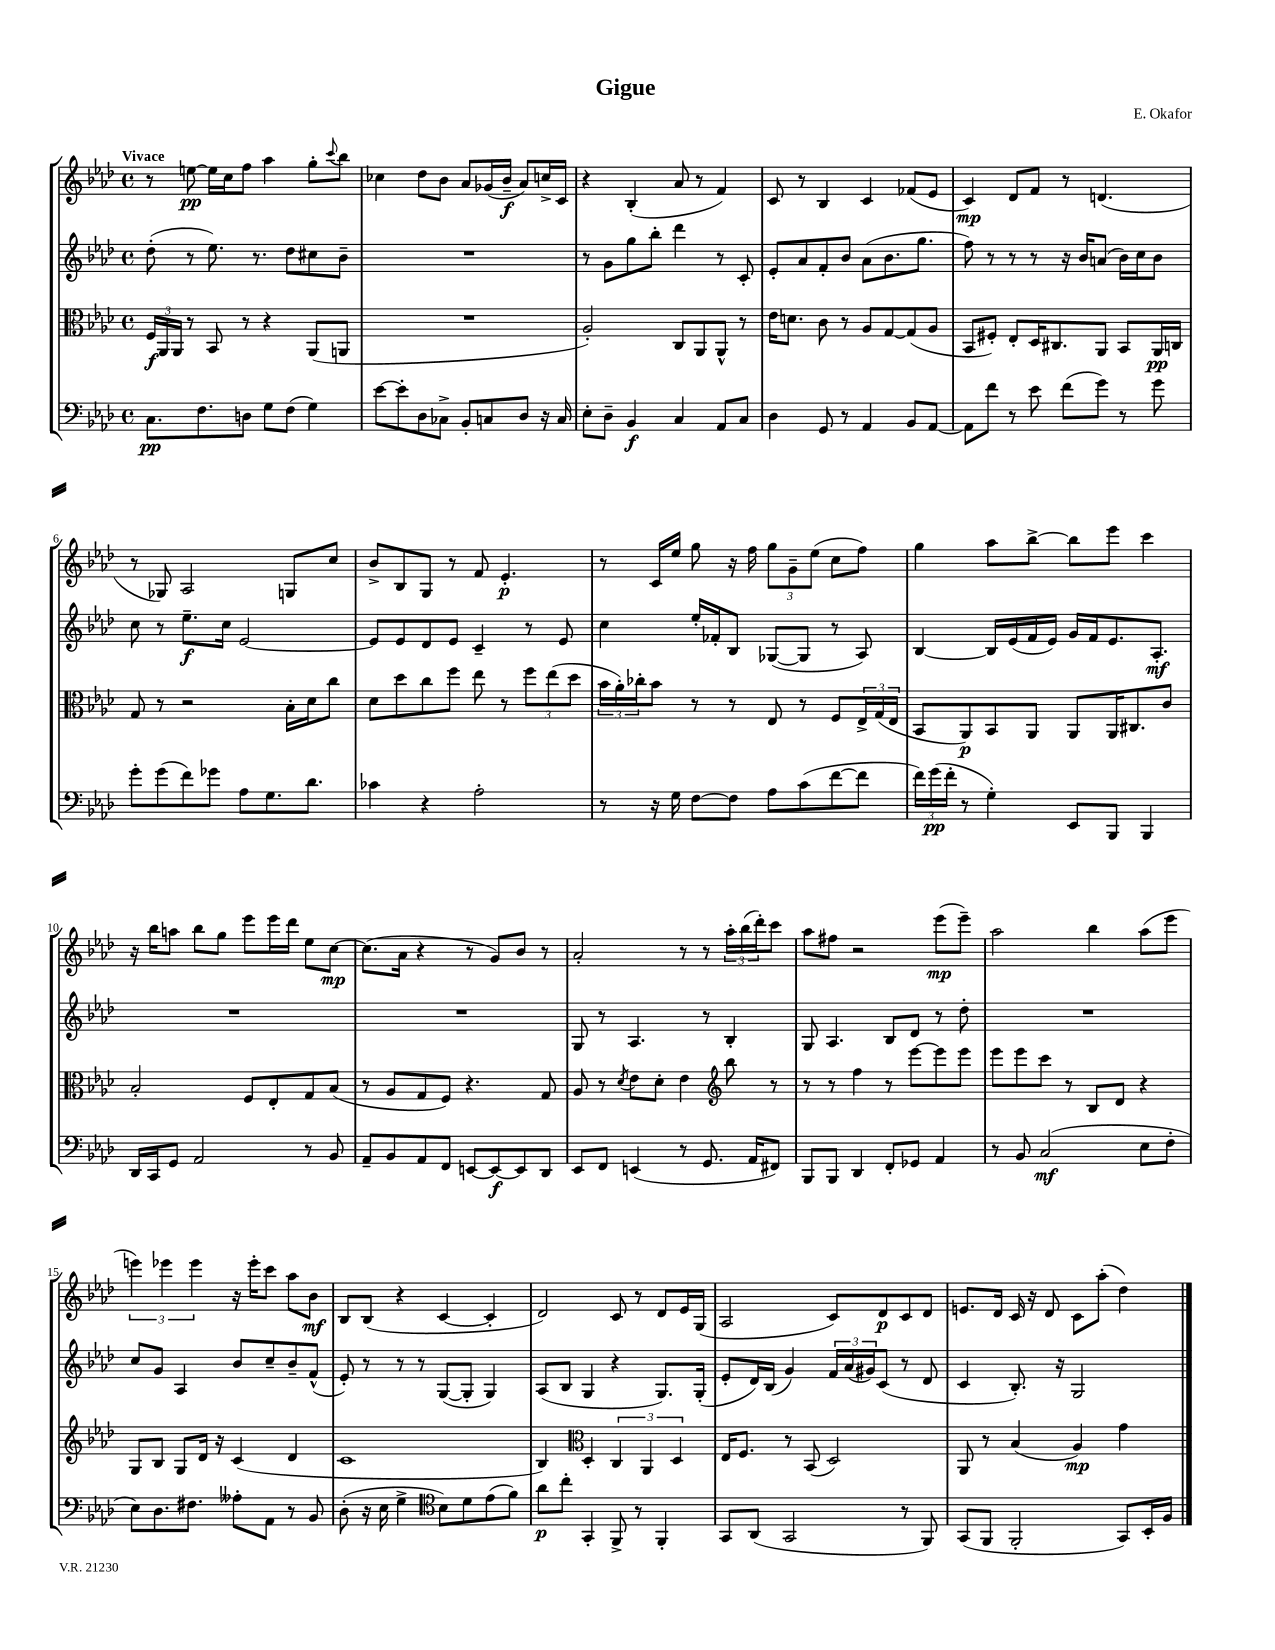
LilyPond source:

\header { title = "Gigue" composer = "E. Okafor" }
<<
\new StaffGroup <<
\new Staff = "s0" {
    \clef treble \key aes \major \defaultTimeSignature \time 4/4 \tempo "Vivace"
    r8 e''8~\pp e''16 c''16 f''8 aes''4 g''8-. \appoggiatura { c'''8 } bes''8 |
    ces''4 des''8 bes'8 aes'8 ges'16( bes'16--\f aes'8) c''16-> c'16 |
    r4 bes4-.( aes'8 r8 f'4) |
    c'8 r8 bes4 c'4 fes'8( ees'8 |
    c'4\mp) des'8 f'8 r8 d'4.( |
    r8 ges8) aes2 g8 c''8 |
    bes'8-> bes8 g8 r8 f'8 ees'4.-.\p |
    r8 c'16 ees''16 g''8 r16 f''16 \tuplet 3/2 { g''8 g'8-- ees''8( } c''8 f''8) |
    g''4 aes''8 bes''8~-> bes''8 ees'''8 c'''4 |
    r16 bes''16 a''8 bes''8 g''8 ees'''8 ees'''16 des'''16 ees''8 c''8~\mp |
    c''8.( aes'16 r4 r8 g'8) bes'8 r8 |
    aes'2-. r8 r8 \tuplet 3/2 { aes''16-. bes''16( des'''16-.) } c'''8 |
    aes''8 fis''8 r2 ees'''8\mp( ees'''8--) |
    aes''2 bes''4 aes''8( ees'''8 |
    \tuplet 3/2 { e'''4) ees'''4 ees'''4 } r16 ees'''16-. c'''8 aes''8 bes'8\mf |
    bes8 bes8( r4 c'4~ c'4-. |
    des'2) c'8 r8 des'8 ees'16 g16( |
    aes2 c'8) des'8\p c'8 des'8 |
    e'8. des'16 c'16 r16 des'8 c'8 aes''8-.( des''4) \bar "|." |
}
\new Staff = "s1" {
    \clef treble \key aes \major \defaultTimeSignature \time 4/4
    des''8-.( r8 ees''8.) r8. des''8 cis''8 bes'8-- |
    R1 |
    r8 g'8 g''8 bes''8-. des'''4 r8 c'8-. |
    ees'8-. aes'8 f'8-. bes'8 aes'8( bes'8. g''8. |
    f''8) r8 r8 r8 r16 bes'16 a'8( bes'16) c''16 bes'8 |
    c''8 r8 ees''8.--\f c''16 ees'2~ |
    ees'8 ees'8 des'8 ees'8 c'4-- r8 ees'8 |
    c''4 ees''16-. fes'16-. bes8 ges8~( ges8 r8 aes8) |
    bes4~ bes16 ees'16( f'16 ees'16) g'16 f'16 ees'8. aes8.-.\mf |
    R1 |
    R1 |
    g8 r8 aes4. r8 bes4-. |
    g8 aes4. bes8 des'8 r8 des''8-. |
    R1 |
    c''8 g'8 aes4 bes'8 c''8-- bes'8-- f'8-^( |
    ees'8-.) r8 r8 r8 g8~( g8-. g4) |
    aes8( bes8 g4 r4 g8.) g16-.( |
    ees'8-. des'16) bes16( g'4) \tuplet 3/2 { f'16 aes'16( gis'16) } c'8( r8 des'8 |
    c'4 bes8.-.) r16 g2 \bar "|." |
}
\new Staff = "s2" {
    \clef alto \key aes \major \defaultTimeSignature \time 4/4
    \tuplet 3/2 { f16\f aes,16 aes,16 } r8 bes,8 r8 r4 aes,8( a,8 |
    R1 |
    aes2-.) c8 aes,8 aes,8-^ r8 |
    ees'16 d'8. c'8 r8 aes8 g8~ g8( aes8 |
    bes,8 fis8-.) ees8-. des16 cis8. aes,8 bes,8 aes,16\pp c16 |
    g8 r8 r2 bes16-. des'16 c''8 |
    des'8 des''8 c''8 f''8 ees''8 r8 \tuplet 3/2 { f''8 ees''8( des''8 } |
    \tuplet 3/2 { bes'16 aes'16-.) ces''16-. } bes'8 r8 r8 ees8 r8 f8 \tuplet 3/2 { ees16-> g16( ees16 } |
    bes,8 aes,8\p) bes,8 aes,8 aes,8 aes,16 cis8. c'8 |
    bes2-. f8 ees8-. g8 bes8( |
    r8 aes8 g8 f8) r4. g8 |
    aes8 r8 \acciaccatura { des'8 } ees'8 des'8-. ees'4 \clef treble bes''8 r8 |
    r8 r8 f''4 r8 ees'''8~ ees'''8 ees'''8 |
    ees'''8 ees'''8 c'''8 r8 bes8 des'8 r4 |
    g8 bes8 g8 des'16 r16 c'4( des'4 |
    c'1 |
    bes4) \clef alto des4-. \tuplet 3/2 { c4 aes,4 des4 } |
    ees16 f8. r8 bes,8( des2) |
    aes,8 r8 bes4( aes4\mp) g'4 \bar "|." |
}
\new Staff = "s3" {
    \clef bass \key aes \major \defaultTimeSignature \time 4/4
    c8.\pp f8. d8 g8 f8( g4) |
    ees'8~ ees'8-. des8 ces8-> bes,8-. c8 des8 r16 c16 |
    ees8-. des8-- bes,4\f c4 aes,8 c8 |
    des4 g,8 r8 aes,4 bes,8 aes,8~ |
    aes,8 f'8 r8 ees'8 f'8( g'8) r8 g'8 |
    g'8-. g'8( f'8) ges'8 aes8 g8. des'8. |
    ces'4 r4 aes2-. |
    r8 r16 g16 f8~ f8 aes8 c'8( f'8~ f'8 |
    \tuplet 3/2 { f'16) g'16\pp( f'16-. } r8 g4-.) ees,8 bes,,8 bes,,4 |
    des,16 c,16 g,8 aes,2 r8 bes,8 |
    aes,8-- bes,8 aes,8 f,8 e,8~ e,8~\f e,8 des,8 |
    ees,8 f,8 e,4( r8 g,8. aes,16 fis,8) |
    bes,,8 bes,,8 des,4 f,8-. ges,8 aes,4 |
    r8 bes,8 c2\mf( ees8 f8-. |
    ees8) des8. fis8. aeses8-. aes,8 r8 bes,8 |
    des8-.( r16 ees16 g4-> \clef tenor bes8) des'8 ees'8( f'8) |
    aes'8\p c''8-. g,4-. f,8-> r8 f,4-. |
    g,8 aes,8( g,2 r8 f,8) |
    g,8( f,8 f,2-. g,8) bes,16-. f16 \bar "|." |
}
>>
>>
